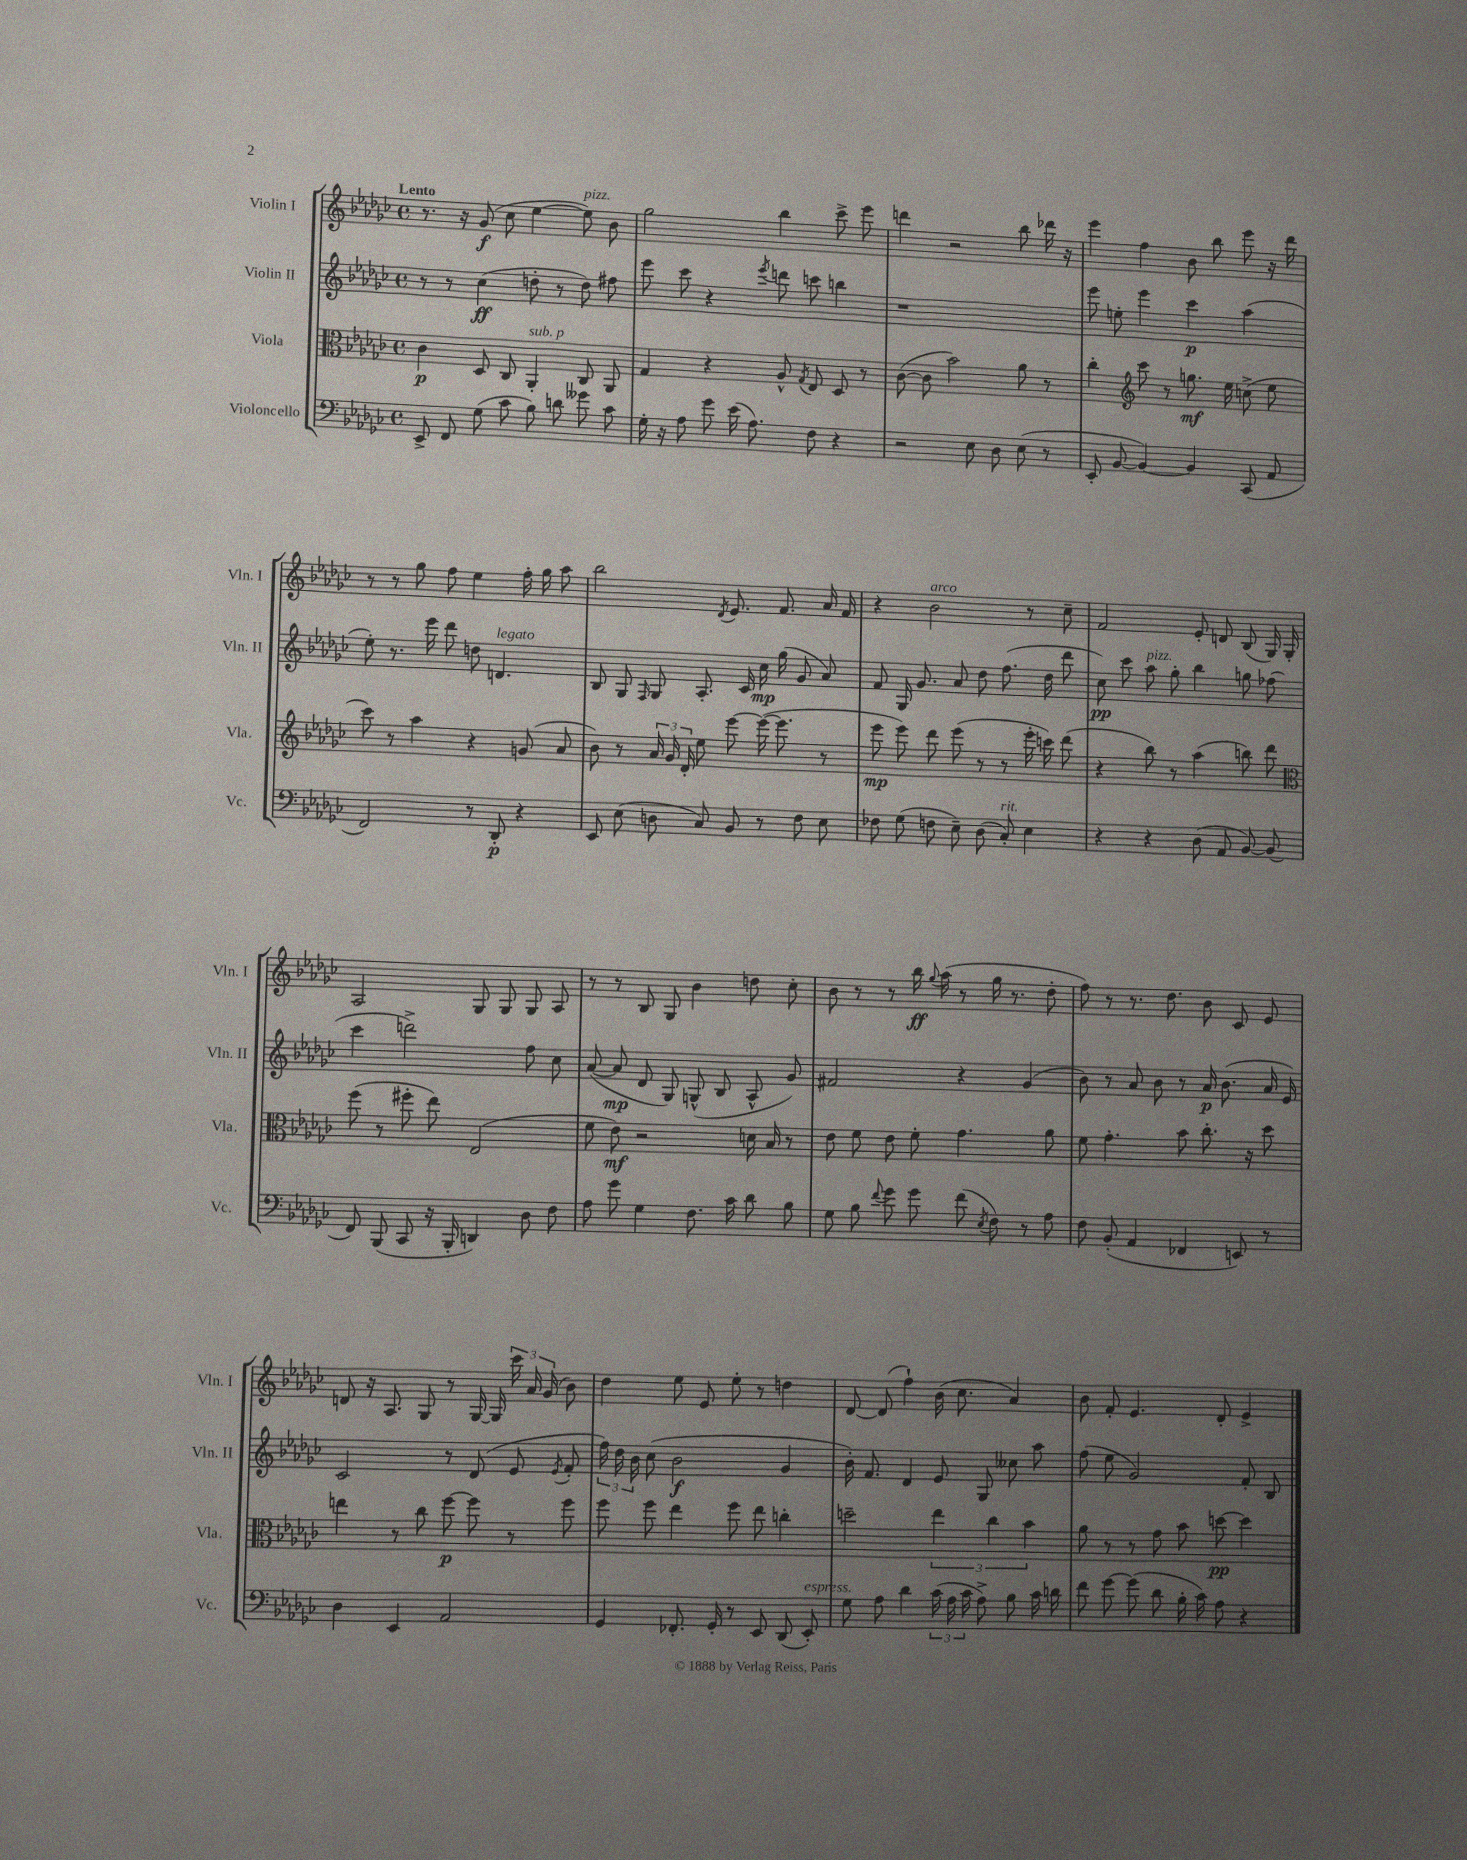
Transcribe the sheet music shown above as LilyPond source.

<<
\new StaffGroup <<
\new Staff = "s0" \with { instrumentName = "Violin I" shortInstrumentName = "Vln. I" } {
    \clef treble \key ges \major \defaultTimeSignature \time 4/4 \tempo "Lento"
    \autoBeamOff r8. r16 ges'8\f( ces''8 ees''4~ ees''8^\markup { \italic "pizz." }) bes'8 |
    ges''2 bes''4 ces'''8-> ees'''8 |
    d'''4 r2 bes''8 des'''16 r16 |
    ees'''4 f''4 bes'8 bes''8 ees'''8 r16 des'''16 |
    r8 r8 ges''8 f''8 ees''4 f''16-. ges''16 aes''8 |
    bes''2 \acciaccatura { des'8 } ees'8. f'8. aes'16 f'16 |
    r4 bes'2^\markup { \italic "arco" } r8 ces''8-- |
    f'2 ees'8-. d'8 bes8( ges16) ges16-. |
    aes2 ges8 ges8 ges8 aes8 |
    r8 r8 bes8 ges8 bes'4 d''8 ces''8-. |
    bes'8 r8 r8 bes''16\ff \appoggiatura { ges''8 } aes''16( r8 ges''16 r8. des''8-. |
    f''8) r8 r8. des''8. bes'8 ces'8 ees'8 |
    d'8 r16 aes8. ges8 r8 ges16~ ges16 \tuplet 3/2 { ces'''16 aes'16 ges'16( } bes'8) |
    des''4 ees''8 ees'8 ees''8-. r8 d''4 |
    des'8~ des'8( f''4-!) bes'16( ces''8. aes'4) |
    bes'8 f'8-. ees'4. des'8-. ees'4-> \bar "|." |
}
\new Staff = "s1" \with { instrumentName = "Violin II" shortInstrumentName = "Vln. II" } {
    \clef treble \key ges \major \defaultTimeSignature \time 4/4
    \autoBeamOff r8 r8 ces''4\ff( d''8-. r8 d''8) fis''8 |
    ees'''8 ces'''8 r4 \acciaccatura { ees'''8 } d'''8 c'''8 b''4 |
    r1 |
    ees'''8 e''8-. ees'''4 ces'''4\p aes''4( |
    ees''8-.) r8. ees'''16 des'''8 d''8 d'4.^\markup { \italic "legato" } |
    bes8 ges8 \grace { f16 } ges8 aes8.-. ces'16 ces''16\mp ges''16( ges'8 aes'8) |
    f'8 ges16 ges'8. aes'8 des''8 f''8.( des''16 des'''8 |
    ces''8\pp) ces'''8 aes''8^\markup { \italic "pizz." } ges''8-. bes''4 g''8 fes''8( |
    ces'''4 d'''2->) f''8 ces''8 |
    aes'8~( aes'8\mp des'8 ges8) g8-^( bes8 aes8-^ ges'8) |
    fis'2 r4 ges'4( |
    bes'8) r8 aes'8 bes'8 r8 aes'16\p bes'8.( aes'16 ees'16) |
    ces'2 r8 des'8( ees'8 \acciaccatura { ees'8 } f'8-. |
    \tuplet 3/2 { f''16) des''16 bes'16 } ces''8( bes'2\f ges'4 |
    bes'16-.) f'8. des'4 ees'8 ges8 ceses''8 aes''8 |
    f''8( ees''8 ges'2) f'8-. bes8 \bar "|." |
}
\new Staff = "s2" \with { instrumentName = "Viola" shortInstrumentName = "Vla." } {
    \clef alto \key ges \major \defaultTimeSignature \time 4/4
    \autoBeamOff ces'4\p des8 ces8 aes,4-.^\markup { \italic "sub. p" } ces8 aes,8 |
    ges4 r4 aes8-^ \acciaccatura { ges8 } ees8 des8 r8 |
    ces'8~( ces'8 bes'2) aes'8 r8 |
    ces''4-. \clef treble ces'''8 r8 g''8.\mf ees''16 c''8->( ees''8 |
    ces'''8) r8 aes''4 r4 g'8( aes'8 |
    bes'8) r8 \tuplet 3/2 { aes'16 ges'16 des'16-. } ees''8 ees'''8~ ees'''16~( ees'''8. r8 |
    ees'''8\mp ees'''8) des'''8 ees'''8( r8 r8 ees'''16-. c'''16) des'''8( |
    r4 bes''8) r8 aes''4( b''8) des'''8 |
    \clef alto f''8( r8 fis''8-. ees''8) ees2( |
    f'8 ees'8\mf) r2 d'16 bes16 r8 |
    ees'8 f'8 ees'8 f'8-. ges'4. aes'8 |
    f'8 ges'4.-. bes'8 ces''8.-. r16 des''8 |
    e''4 r8 ces''8 f''8~\p f''8 r8 f''8 |
    f''8 f''8 ees''4 f''8 ees''8 c''4-. |
    d''2-- \tuplet 3/2 { ees''4 ces''4 bes'4 } |
    aes'8 r8 r8 ges'8 bes'8 d''8~\pp d''4 \bar "|." |
}
\new Staff = "s3" \with { instrumentName = "Violoncello" shortInstrumentName = "Vc." } {
    \clef bass \key ges \major \defaultTimeSignature \time 4/4
    \autoBeamOff ees,8-> f,8 ges8( ces'8 bes8) d'8 geses'8 ces'8 |
    ges16-. r16 aes8 ges'8 ees'16( aes8.) f8 r4 |
    r2 ees8 des8 ees8( r8 |
    ees,8-. bes,8~ bes,4~) bes,4 ces,8( aes,8 |
    f,2) r8 des,8-.\p r4 |
    ees,8 ees8( d8 ces8) bes,8 r8 f8 ees8 |
    fes8 ges8( f8 ees8--) des8( ces8-.^\markup { \italic "rit." }) ees4 |
    r4 r4 des8( aes,8 bes,8~) bes,8( |
    f,8) bes,,8( ces,8 r16 bes,,16-. d,4) des8 f8 |
    aes8 ges'8 ges4 f8. ces'16 des'8 bes8 |
    ges8 bes8 \appoggiatura { f'8 } ges'8 ges'8 f'8( \acciaccatura { ees8 } f8) r8 aes8 |
    f8 bes,8-.( aes,4 fes,4 e,8) r8 |
    des4 ees,4 aes,2 |
    ges,4 fes,8.-. ges,16-. r8 ees,8 des,8( ees,8-.^\markup { \italic "espress." }) |
    ges8 aes8 des'4 \tuplet 3/2 { ces'16( aes16 ces'16 } aes8->) bes8 ces'16 d'16 |
    f'8 ges'8~ ges'8( des'8 bes16-. ces'16) aes8 r4 \bar "|." |
}
>>
>>
\layout { \context { \Score \remove "Bar_number_engraver" } }
